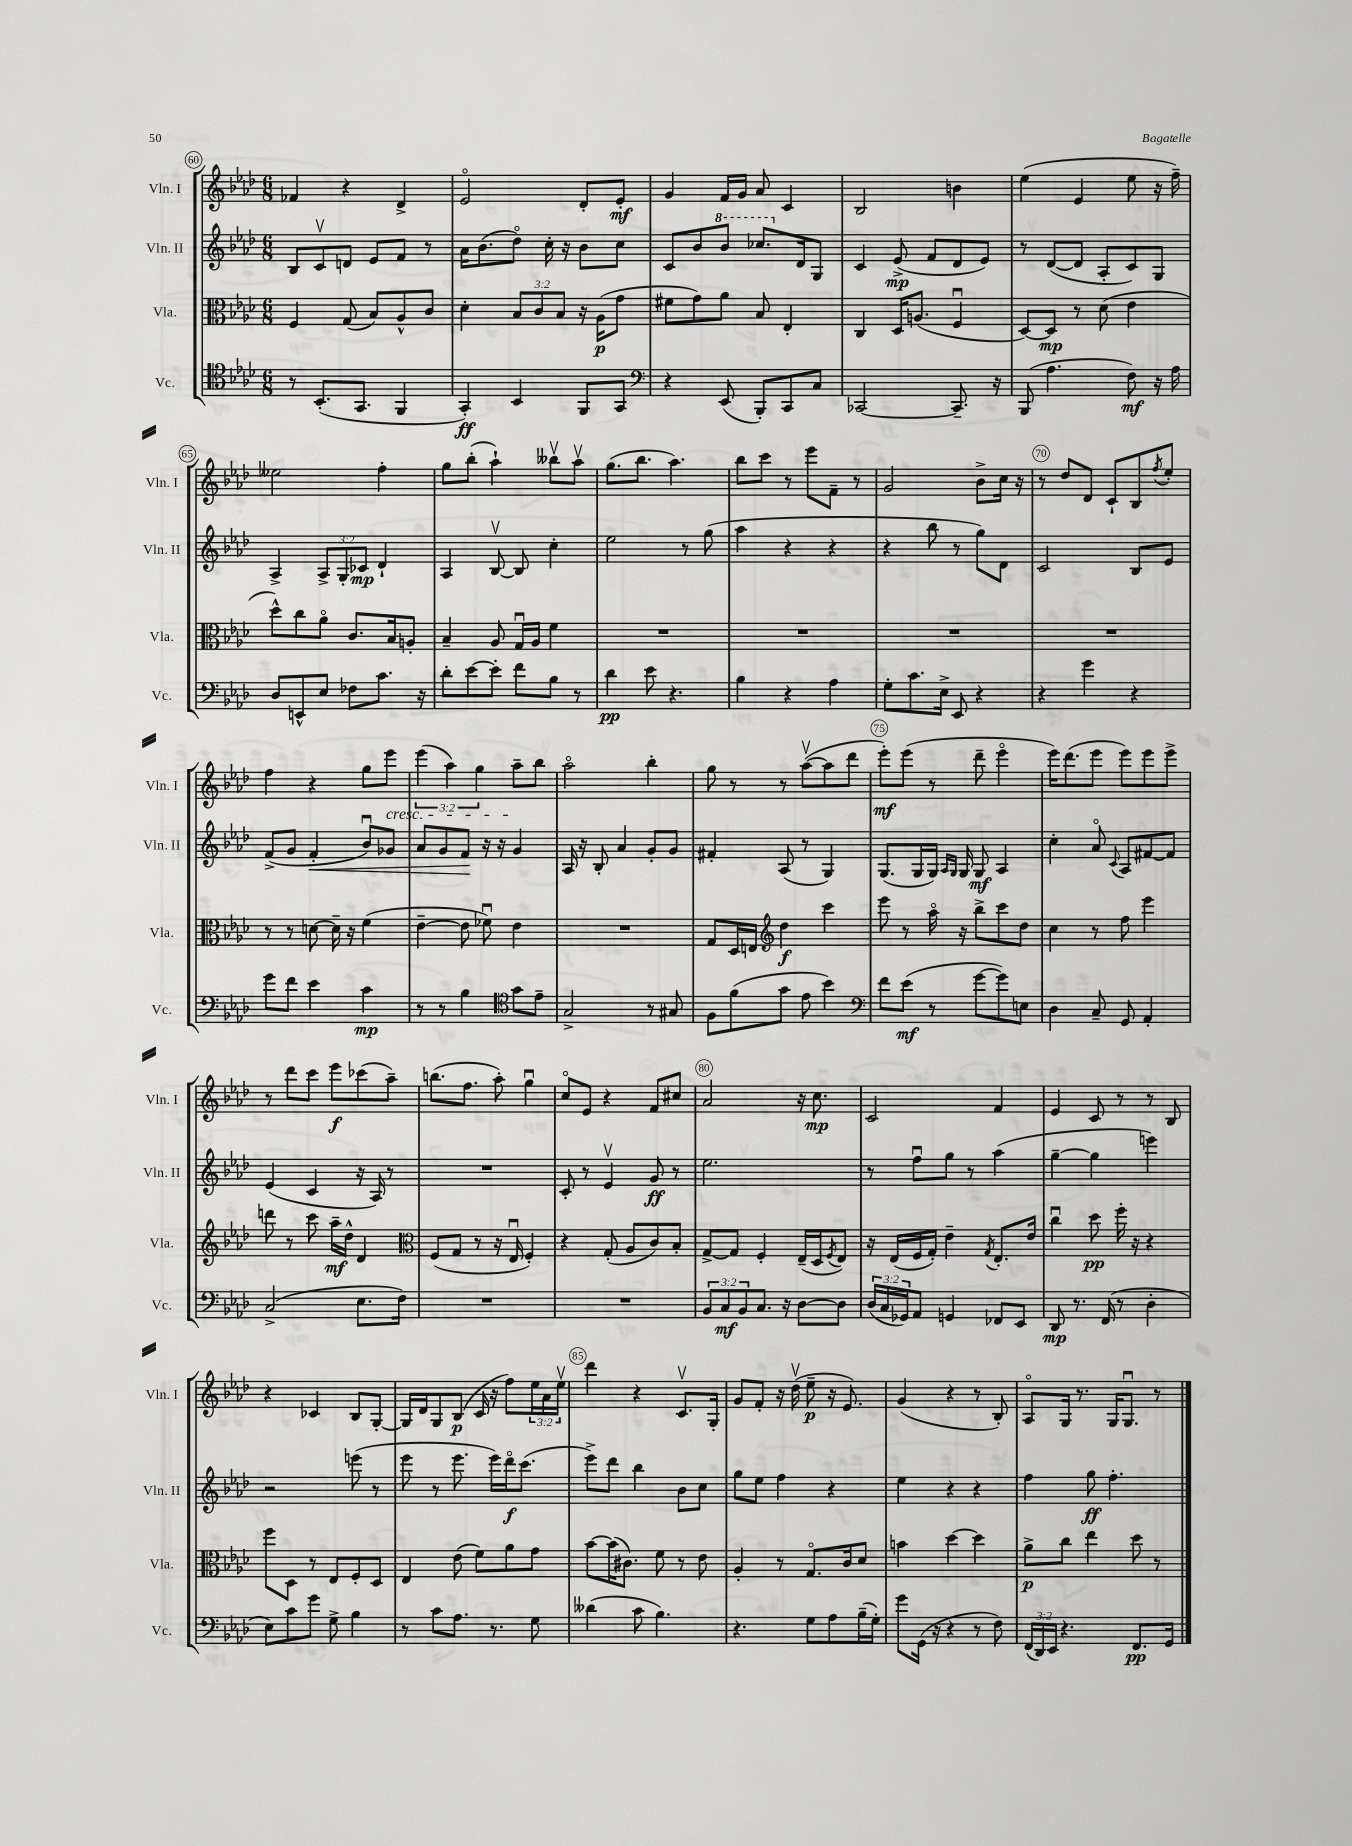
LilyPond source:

<<
\new StaffGroup <<
\new Staff = "s0" \with { instrumentName = "Vln. I" shortInstrumentName = "Vln. I" } {
    \clef treble \key aes \major \numericTimeSignature \time 6/8 \override Staff.TupletNumber.text = #tuplet-number::calc-fraction-text
    fes'4 r4 des'4-> |
    ees'2\flageolet des'8-. ees'8-.\mf |
    g'4 f'16 g'16 aes'8 c'4 |
    bes2 b'4 |
    ees''4( ees'4 ees''8 r16 f''16--) |
    eeses''2 f''4-. |
    g''8 bes''8-.( aes''4-!) beses''8\upbow aes''8\upbow |
    g''8.( bes''8. aes''4.) |
    bes''8 c'''8 r8 ees'''8 f'8-- r8 |
    g'2 bes'8-> c''16 r16 |
    r8 des''8 des'8 c'8-! bes8 \acciaccatura { f''8 } ees''8-. |
    f''4 r4 g''8 ees'''8\cresc |
    \tuplet 3/2 { ees'''4( aes''4) g''4 } aes''8--\! bes''8 |
    aes''2\flageolet bes''4-. |
    g''8 r8 r8 aes''8~\upbow( aes''8 des'''8 |
    ees'''8-.\mf) ees'''8( r8 des'''8-- ees'''4\flageolet |
    ees'''16) des'''8.( ees'''8 ees'''8) ees'''8 ees'''8-> |
    r8 des'''8 c'''8 ees'''8\f ces'''8( aes''8--) |
    b''8.( f''8. aes''8-.) g''4\downbow |
    c''8\flageolet ees'8 r4 f'8 cis''8 |
    aes'2 r16 c''8.\mp |
    c'2 f'4 |
    ees'4 c'8 r8 r8 bes8 |
    r4 ces'4 bes8 g8~-. |
    g16 des'16 g8 bes8\p( c'16 r16 f''8) \tuplet 3/2 { ees''16 aes'16 ees''16\upbow } |
    des'''4 r4 c'8.\upbow g16-. |
    g'8 f'8-. r16 des''16\upbow( ees''8--\p r16 ees'8.) |
    g'4( r4 r8 bes8-.) |
    aes8\flageolet g16 r8. g16 g8.\downbow r8 \bar "|." |
}
\new Staff = "s1" \with { instrumentName = "Vln. II" shortInstrumentName = "Vln. II" } {
    \clef treble \key aes \major \numericTimeSignature \time 6/8 \override Staff.TupletNumber.text = #tuplet-number::calc-fraction-text
    bes8 c'8\upbow d'8 ees'8 f'8 r8 |
    aes'16 bes'8.( des''8\flageolet) c''16-. r16 bes'8 c''8 |
    c'8 bes'8 \ottava #1 bes''8 ces'''8. \ottava #0 des'16 g8 |
    c'4 ees'8->\mp( f'8 des'8 ees'8) |
    r8 des'8~( des'8 aes8-. c'8) g8 |
    aes4-> \tuplet 3/2 { aes8-> g8-. ces'8\mp } des'4-! |
    aes4 bes8~\upbow bes8 c''4-. |
    ees''2 r8 g''8( |
    aes''4 r4 r4 |
    r4 bes''8 r8 g''8) des'8 |
    c'2 bes8 ees'8 |
    f'8->( g'8 f'4-.\< bes'8\downbow) ges'8 |
    aes'8 g'8 f'8\! r16 r16 g'4 |
    aes16 r16 bes8-. aes'4 g'8-. g'8 |
    fis'4-. aes8( r8 g4) |
    g8.( g16 g16) \grace { aes16 g16 } g16 g8\mf aes4 |
    c''4-. aes'8\flageolet \appoggiatura { c'8 } aes8 fis'8~ fis'8 |
    ees'4( c'4 r16 aes16) r8 |
    R2. |
    c'8-. r8 ees'4\upbow g'8\ff r8 |
    ees''2. |
    r8 f''8\downbow g''8 r8 aes''4( |
    g''4~-- g''4 e'''4) |
    r2 e'''8( r8 |
    ees'''8 r8 ees'''8. ees'''16) des'''16\flageolet\f c'''8.( |
    ees'''8->) des'''8 bes''4 bes'8 c''8 |
    g''8 ees''8 f''4 r4 |
    ees''4 r4 r4 |
    f''4 g''8\ff f''4.-. \bar "|." |
}
\new Staff = "s2" \with { instrumentName = "Vla." shortInstrumentName = "Vla." } {
    \clef alto \key aes \major \numericTimeSignature \time 6/8 \override Staff.TupletNumber.text = #tuplet-number::calc-fraction-text
    f4 g8( bes8) aes8-^ c'8 |
    des'4-. \tuplet 3/2 { bes8 c'8 bes8 } r16 aes16\p( g'8 |
    fis'8 g'8) aes'8 bes8 ees4-. |
    c4 des16 a8.( f4\downbow |
    des8~) des8\mp r8 des'8( ees'4 |
    des''8-^) c''8 aes'8\flageolet c'8. bes16 a8-. |
    bes4-- aes8 g16\downbow aes16 f'4 |
    R2. |
    R2. |
    R2. |
    R2. |
    r8 r8 d'8~ d'16-- r16 f'4( |
    ees'4~-- ees'8 fes'8\downbow) ees'4 |
    R2. |
    g8 des16 e16 \clef treble des''4\f c'''4 |
    ees'''8 r8 aes''16\flageolet r16 bes''8-> c'''8 des''8 |
    c''4 r8 f''8 ees'''4 |
    d'''8 r8 c'''8 aes''16--\mf des''16-^ des'4 |
    \clef alto f8( g8 r8 r16 ees16\downbow f4-.) |
    r4 g8-.( aes8 c'8) bes8-. |
    g8~-> g8 f4-. ees16--( des16 \acciaccatura { f8 } ees8) |
    r16 ees16( f16 g16-.) ees'4-- \acciaccatura { g8 } ees8.-. ees'16 |
    c''4\downbow des''8\pp f''16-. r16 r4 |
    f''8 des8 r8 ees8 f8-. des8 |
    ees4 ees'8( f'8) aes'8 g'8 |
    bes'8~ bes'16( cis'8.) f'8 r8 ees'8 |
    aes4-. r8 g8.\flageolet c'16 des'8 |
    b'4 des''4~ des''4 |
    aes'8->\p c''8 ees''4 des''8 r8 \bar "|." |
}
\new Staff = "s3" \with { instrumentName = "Vc." shortInstrumentName = "Vc." } {
    \clef tenor \key aes \major \numericTimeSignature \time 6/8 \override Staff.TupletNumber.text = #tuplet-number::calc-fraction-text
    r8 bes,8.-.( g,8. f,4 |
    g,4-.\ff) bes,4 f,8 g,8 |
    \clef bass r4 ees,8( bes,,8-.) c,8 c8 |
    ces,2~ ces,8.-- r16 |
    bes,,8( aes4. f8\mf) r16 aes16 |
    des8 e,8-^ ees8 fes8 c'8. r16 |
    des'8-. ees'8~ ees'8-. f'8 bes8 r8 |
    des'4\pp ees'8 r4. |
    bes4 r4 aes4 |
    g8-. c'8. ees16-> ees,8 r4 |
    r4 g'4 r4 |
    g'8 f'8 ees'4 c'4\mp |
    r8 r8 bes4 \clef tenor g'8 ees'8-- |
    g2-> r8 gis8 |
    f8 f'8( g'8 ees'8 bes'4) |
    \clef bass f'8 ees'8\mf( r8 g'8~ g'8) e8 |
    des4 c8-- g,8 aes,4-. |
    c2->( ees8. f16) |
    R2. |
    R2. |
    \tuplet 3/2 { bes,8 c8\mf bes,8 } c8. r16 des8~ des8 |
    \tuplet 3/2 { des16( c16 ges,16) } aes,8 g,4 fes,8 ees,8 |
    des,8\mp r8. f,16( r8 des4-. |
    ees8) c'8 g'8 g8-> bes4 |
    r8 c'8 aes8. r8. g8 |
    deses'4( c'8 bes4.) |
    r4. g8 aes8 bes16--( g16-.) |
    g'8 g,16( r16 r4 r8 f8) |
    \tuplet 3/2 { f,16( des,16) ees,16 } r4. f,8.\pp g,16 \bar "|." |
}
>>
>>
\layout { \context { \Score currentBarNumber = #60 \override BarNumber.break-visibility = ##(#f #t #t) barNumberVisibility = #(every-nth-bar-number-visible 5) \override BarNumber.stencil = #(make-stencil-circler 0.1 0.3 ly:text-interface::print) } }
